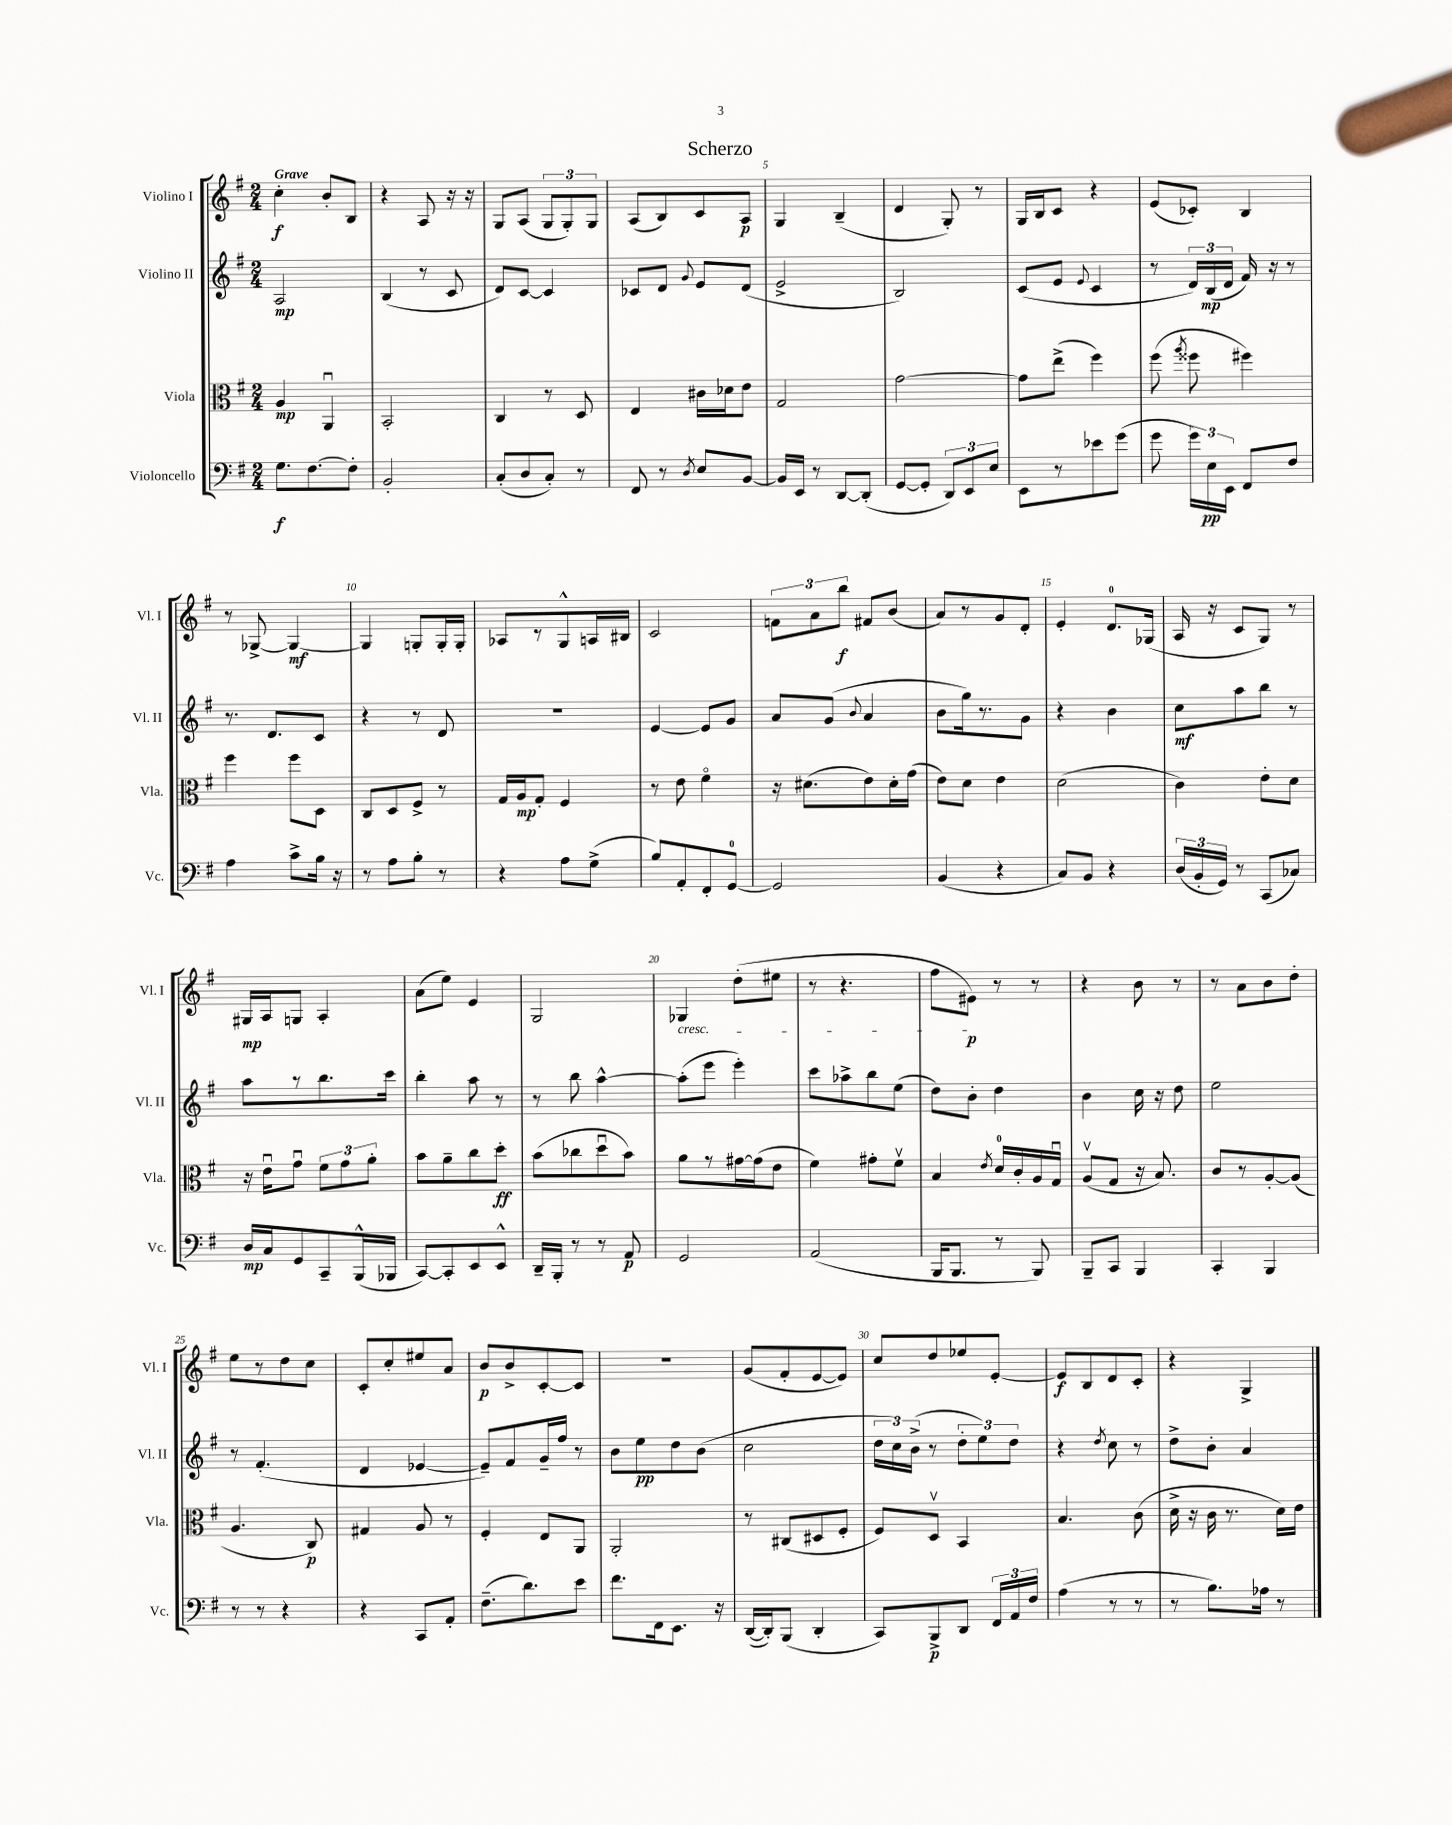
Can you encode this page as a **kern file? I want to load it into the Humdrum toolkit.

**kern	**dynam	**kern	**dynam	**kern	**dynam	**kern	**dynam
*part4	*part4	*part3	*part3	*part2	*part2	*part1	*part1
*staff4	*staff4	*staff3	*staff3	*staff2	*staff2	*staff1	*staff1
*I"Violoncello	*	*I"Viola	*	*I"Violino II	*	*I"Violino I	*
*I'Vc.	*	*I'Vla.	*	*I'Vl. II	*	*I'Vl. I	*
*clefF4	*	*clefC3	*	*clefG2	*	*clefG2	*
*k[f#]	*	*k[f#]	*	*k[f#]	*	*k[f#]	*
*M2/4	*	*M2/4	*	*M2/4	*	*M2/4	*
=1	=1	=1	=1	=1	=1	=1	=1
!	!	!	!	!	!	!LO:TX:a:B:t=Grave	!
8.G\L	f	4A/	mp	2A/	mp	4cc'\	f
[8.F#\	.	.	.	.	.	.	.
.	.	4AAu/	.	.	.	8b'/L	.
8F#'\J]	.	.	.	.	.	8B/J	.
=2	=2	=2	=2	=2	=2	=2	=2
2BB'/	.	2BB'/	.	(4B/	.	4r	.
.	.	.	.	8r	.	8A/	.
.	.	.	.	8c/	.	16r	.
.	.	.	.	.	.	16r	.
=3	=3	=3	=3	=3	=3	=3	=3
(8C'/L	.	4C/	.	8d/L)	.	8G/L	.
8D/	.	.	.	[8c/J	.	(8A/J	.
8C'/J)	.	8r	.	4c/]	.	12G/L	.
.	.	.	.	.	.	12G'/)	.
8r	.	8D/	.	.	.	.	.
.	.	.	.	.	.	12G/J	.
=4	=4	=4	=4	=4	=4	=4	=4
8FF#/	.	4E/	.	8c-X/L	.	(8A/L	.
8r	.	.	.	8d/J	.	8B/)	.
8qD/	.	.	.	8qqg/	.	.	.
8E/L	.	16c#X\LL	.	8e/L	.	8c/	.
.	.	16d-X\J	.	.	.	.	.
[8BB/J	.	8e\J	.	(8d/J	.	8A/J	p
=5	=5	=5	=5	=5	=5	=5	=5
16BB/LL]	.	2G/	.	2e^/	.	4G/	.
16EE/JJ	.	.	.	.	.	.	.
8r	.	.	.	.	.	.	.
[8DD/L	.	.	.	.	.	(4B~/	.
(8DD'/J]	.	.	.	.	.	.	.
=6	=6	=6	=6	=6	=6	=6	=6
[8GG/L	.	[2g\	.	2B/)	.	4d/	.
8GG'/J]	.	.	.	.	.	.	.
12DD/L)	.	.	.	.	.	8G'/)	.
12EE/	.	.	.	.	.	.	.
.	.	.	.	.	.	8r	.
12E/J	.	.	.	.	.	.	.
=7	=7	=7	=7	=7	=7	=7	=7
8EE\L	.	8g\L]	.	(8c/L	.	16G/LL	.
.	.	.	.	.	.	16B/J	.
8r	.	(8ee^\J	.	8e/J	.	8c/J	.
.	.	.	.	8qqe/	.	.	.
8e-X\	.	4ff#\)	.	4c/	.	4r	.
(8g\J	.	.	.	.	.	.	.
=8	=8	=8	=8	=8	=8	=8	=8
8g\	.	(8ff#\	.	8r	.	(8e/L	.
.	.	8qaa/	.	.	.	.	.
24g\LL)	.	8ff##X\	.	24d/LL)	.	8c-X'/J)	.
24E\	pp	.	.	(24B/	mp	.	.
24EE\JJ	.	.	.	24d/JJ	.	.	.
8FF#/L	.	4ff#X\)	.	16f#/)	.	4B/	.
.	.	.	.	16r	.	.	.
8F#/J	.	.	.	8r	.	.	.
!!LO:LB:g=z
=9	=9	=9	=9	=9	=9	=9	=9
4A\	.	4ff#\	.	8.r	.	8r	.
.	.	.	.	.	.	[8G-X^/	.
.	.	.	.	8.d/L	.	.	.
8c^\L	.	8ff#\L	.	.	.	4G-/_	mf
16B\Jk	.	8D\J	.	8c/J	.	.	.
16r	.	.	.	.	.	.	.
=10	=10	=10	=10	=10	=10	=10	=10
8r	.	8C/L	.	4r	.	4G-/]	.
8A\L	.	8D/	.	.	.	.	.
8B'\J	.	8F#^/J	.	8r	.	8Gn'/L	.
8r	.	8r	.	8d/	.	16G'/L	.
.	.	.	.	.	.	16G'/JJ	.
=11	=11	=11	=11	=11	=11	=11	=11
4r	.	16G/LL	.	2r	.	8A-X/L	.
.	.	16A/J	mp	.	.	.	.
.	.	8G'/J	.	.	.	8r	.
8A\L	.	4F#/	.	.	.	8G^^/	.
(8G^\J	.	.	.	.	.	16An/L	.
.	.	.	.	.	.	16B#X/JJ	.
=12	=12	=12	=12	=12	=12	=12	=12
8B/L)	.	8r	.	[4e/	.	2c/	.
8AA'/	.	8e\	.	.	.	.	.
8FF#'/	.	4f#\	.	8e/L]	.	.	.
[8GG/J	.	.	.	8g/J	.	.	.
=13	=13	=13	=13	=13	=13	=13	=13
2GG/]	.	16r	.	8a/L	.	12fn\L	.
.	.	(8.d#X\L	.	.	.	.	.
.	.	.	.	.	.	12a\	.
.	.	.	.	(8g/J	.	.	.
.	.	.	.	.	.	12bb\J	f
.	.	.	.	8qqb/	.	.	.
.	.	8e\)	.	4a/	.	8f#X/L	.
.	.	16d#'\L	.	.	.	(8b/J	.
.	.	(16g\JJ	.	.	.	.	.
=14	=14	=14	=14	=14	=14	=14	=14
(4BB/	.	8e\L)	.	8b\L	.	8a/L)	.
.	.	8d\J	.	16gg\k)	.	8r	.
.	.	.	.	8.r	.	.	.
4r	.	4e\	.	.	.	8g/	.
.	.	.	.	8g\J	.	8d'/J	.
=15	=15	=15	=15	=15	=15	=15	=15
8C/L)	.	(2d\	.	4r	.	4e'/	.
8BB/J	.	.	.	.	.	.	.
4r	.	.	.	4b\	.	8.d/L	.
.	.	.	.	.	.	(16G-X/Jk	.
=16	=16	=16	=16	=16	=16	=16	=16
(24D/LL	.	4c\)	.	8cc\L	mf	16A/	.
24BB'/	.	.	.	.	.	.	.
.	.	.	.	.	.	16r	.
24GG/JJ)	.	.	.	.	.	.	.
8r	.	.	.	8aa\	.	8c/L	.
(8CC/L	.	8e'\L	.	8bb\J	.	8G/J)	.
8C-X/J)	.	8d\J	.	8r	.	8r	.
!!LO:LB:g=z
=17	=17	=17	=17	=17	=17	=17	=17
16D/LL	mp	16r	.	8aa\L	.	16G#X/LL	mp
16C/J	.	16eu\KL	.	.	.	16A/J	.
8GG/	.	8gu\J	.	8r	.	8Gn/J	.
8CC~/	.	12f#\L	.	8.bb\	.	4A'/	.
.	.	12g\	.	.	.	.	.
(16BBB^^/L	.	.	.	.	.	.	.
.	.	12a'\J	.	.	.	.	.
16BBB-X/JJ	.	.	.	16ccc\Jk	.	.	.
=18	=18	=18	=18	=18	=18	=18	=18
[8CC/L)	.	8b\L	.	4bb'\	.	(8a\L	.
8CC'/]	.	8a~\	.	.	.	8ee\J)	.
8EE/	.	8cc\	.	8aa\	.	4e/	.
8EE^^/J	.	8dd'\J	ff	8r	.	.	.
=19	=19	=19	=19	=19	=19	=19	=19
16DD~/LL	.	(8b\L	.	8r	.	2G/	.
16BBB'/JJ	.	.	.	.	.	.	.
8r	.	8cc-X\	.	8bb\	.	.	.
8r	.	8ddu\	.	[4aa^^\	.	.	.
8AA/	p	8b\J)	.	.	.	.	.
=20	=20	=20	=20	=20	=20	=20	=20
!	!	!	!	!	!	!LO:TX:b:i:t=cresc.	!
2GG/	.	8a\L	.	(8aa'\L]	.	4G-X/	.
.	.	8r	.	8eee\J	.	.	.
.	.	[16g#X\L	.	4eee'\)	.	(8dd'\L	.
.	.	(16g#\J]	.	.	.	.	.
.	.	8e\J	.	.	.	8ee#X\J	.
=21	=21	=21	=21	=21	=21	=21	=21
(2AA/	.	4f#\)	.	8ccc\L	.	8r	.
.	.	.	.	8aa-X^\	.	4.r	.
.	.	8g#X'\L	.	8bb\	.	.	.
.	.	8f#v\J	.	(8ee\J	.	.	.
=22	=22	=22	=22	=22	=22	=22	=22
16BBB/KL	.	4B/	.	8dd\L)	.	8ff#\L	.
8.BBB/J	.	.	.	.	.	.	.
.	.	.	.	8b'\J	.	8e#X\J)	p
.	.	8qe/	.	.	.	.	.
8r	.	16d/LL	.	4dd\	.	8r	.
.	.	16c'/	.	.	.	.	.
8BBB/)	.	16A/	.	.	.	8r	.
.	.	16Gu/JJ	.	.	.	.	.
=23	=23	=23	=23	=23	=23	=23	=23
8BBB~/L	.	(8Av/L	.	4b\	.	4r	.
8CC/J	.	8G/J	.	.	.	.	.
4BBB/	.	16r	.	16cc\	.	8b\	.
.	.	8.B/)	.	16r	.	.	.
.	.	.	.	8dd\	.	8r	.
=24	=24	=24	=24	=24	=24	=24	=24
4CC'/	.	8c/L	.	2ee\	.	8r	.
.	.	8r	.	.	.	8a\L	.
4BBB/	.	[8A'/	.	.	.	8b\	.
.	.	(8A/J]	.	.	.	8dd'\J	.
!!LO:LB:g=z
=25	=25	=25	=25	=25	=25	=25	=25
8r	.	4.A/	.	8r	.	8ee\L	.
8r	.	.	.	(4.f#'/	.	8r	.
4r	.	.	.	.	.	8dd\	.
.	.	8C/)	p	.	.	8cc\J	.
=26	=26	=26	=26	=26	=26	=26	=26
4r	.	4G#X/	.	4d/	.	8c'/L	.
.	.	.	.	.	.	8cc'/	.
8CC/L	.	8A/	.	[4e-X/	.	8ee#X/	.
8AA'/J	.	8r	.	.	.	8a/J	.
=27	=27	=27	=27	=27	=27	=27	=27
(8.F#~\L	.	4F#'/	.	8e-~/L])	.	8b/L	p
.	.	.	.	8f#/	.	8b^/	.
8.d\)	.	.	.	.	.	.	.
.	.	8E/L	.	16g~/L	.	[8c'/	.
.	.	.	.	16ff#/JJ	.	.	.
8e\J	.	8AA/J	.	8r	.	8c/J]	.
=28	=28	=28	=28	=28	=28	=28	=28
8.f#\L	.	2AA'/	.	8b\L	.	2r	.
.	.	.	.	8ee\	pp	.	.
16FF#\k	.	.	.	.	.	.	.
8.EE\J	.	.	.	8dd\	.	.	.
.	.	.	.	(8b\J	.	.	.
16r	.	.	.	.	.	.	.
=29	=29	=29	=29	=29	=29	=29	=29
([16DD/LL	.	8r	.	2cc\	.	(8g/L	.
16DD'/J])	.	.	.	.	.	.	.
(8BBB/J	.	(8C#X/L	.	.	.	8f#'/	.
4DD'/	.	8D#X/	.	.	.	[8e/	.
.	.	8F#'/J	.	.	.	8e/J])	.
=30	=30	=30	=30	=30	=30	=30	=30
8CC/L)	.	8F#/L)	.	24dd\LL	.	8cc/L	.
.	.	.	.	24cc\)	.	.	.
.	.	.	.	(24b^\JJ	.	.	.
8BBB^/	p	8Dv/J	.	8r	.	8dd/	.
8DD/J	.	4BB/	.	12dd'\L	.	8ee-X/	.
.	.	.	.	12ee\)	.	.	.
24FF#/LL	.	.	.	.	.	[8e'/J	.
24AA/	.	.	.	12dd\J	.	.	.
24F#/JJ	.	.	.	.	.	.	.
=31	=31	=31	=31	=31	=31	=31	=31
(4A\	.	4.B/	.	4r	.	8e/L]	f
.	.	.	.	.	.	8B/	.
.	.	.	.	8qdd/	.	.	.
8r	.	.	.	8cc\	.	8d/	.
8r	.	(8c\	.	8r	.	8c'/J	.
=32	=32	=32	=32	=32	=32	=32	=32
8r	.	16d^\	.	8dd^\L	.	4r	.
.	.	16r	.	.	.	.	.
8.B\L)	.	16c\	.	8b'\J	.	.	.
.	.	8.r	.	.	.	.	.
.	.	.	.	4a/	.	4G^/	.
16A-X\Jk	.	.	.	.	.	.	.
8r	.	16d\LL)	.	.	.	.	.
.	.	16e\JJ	.	.	.	.	.
==	==	==	==	==	==	==	==
*-	*-	*-	*-	*-	*-	*-	*-
